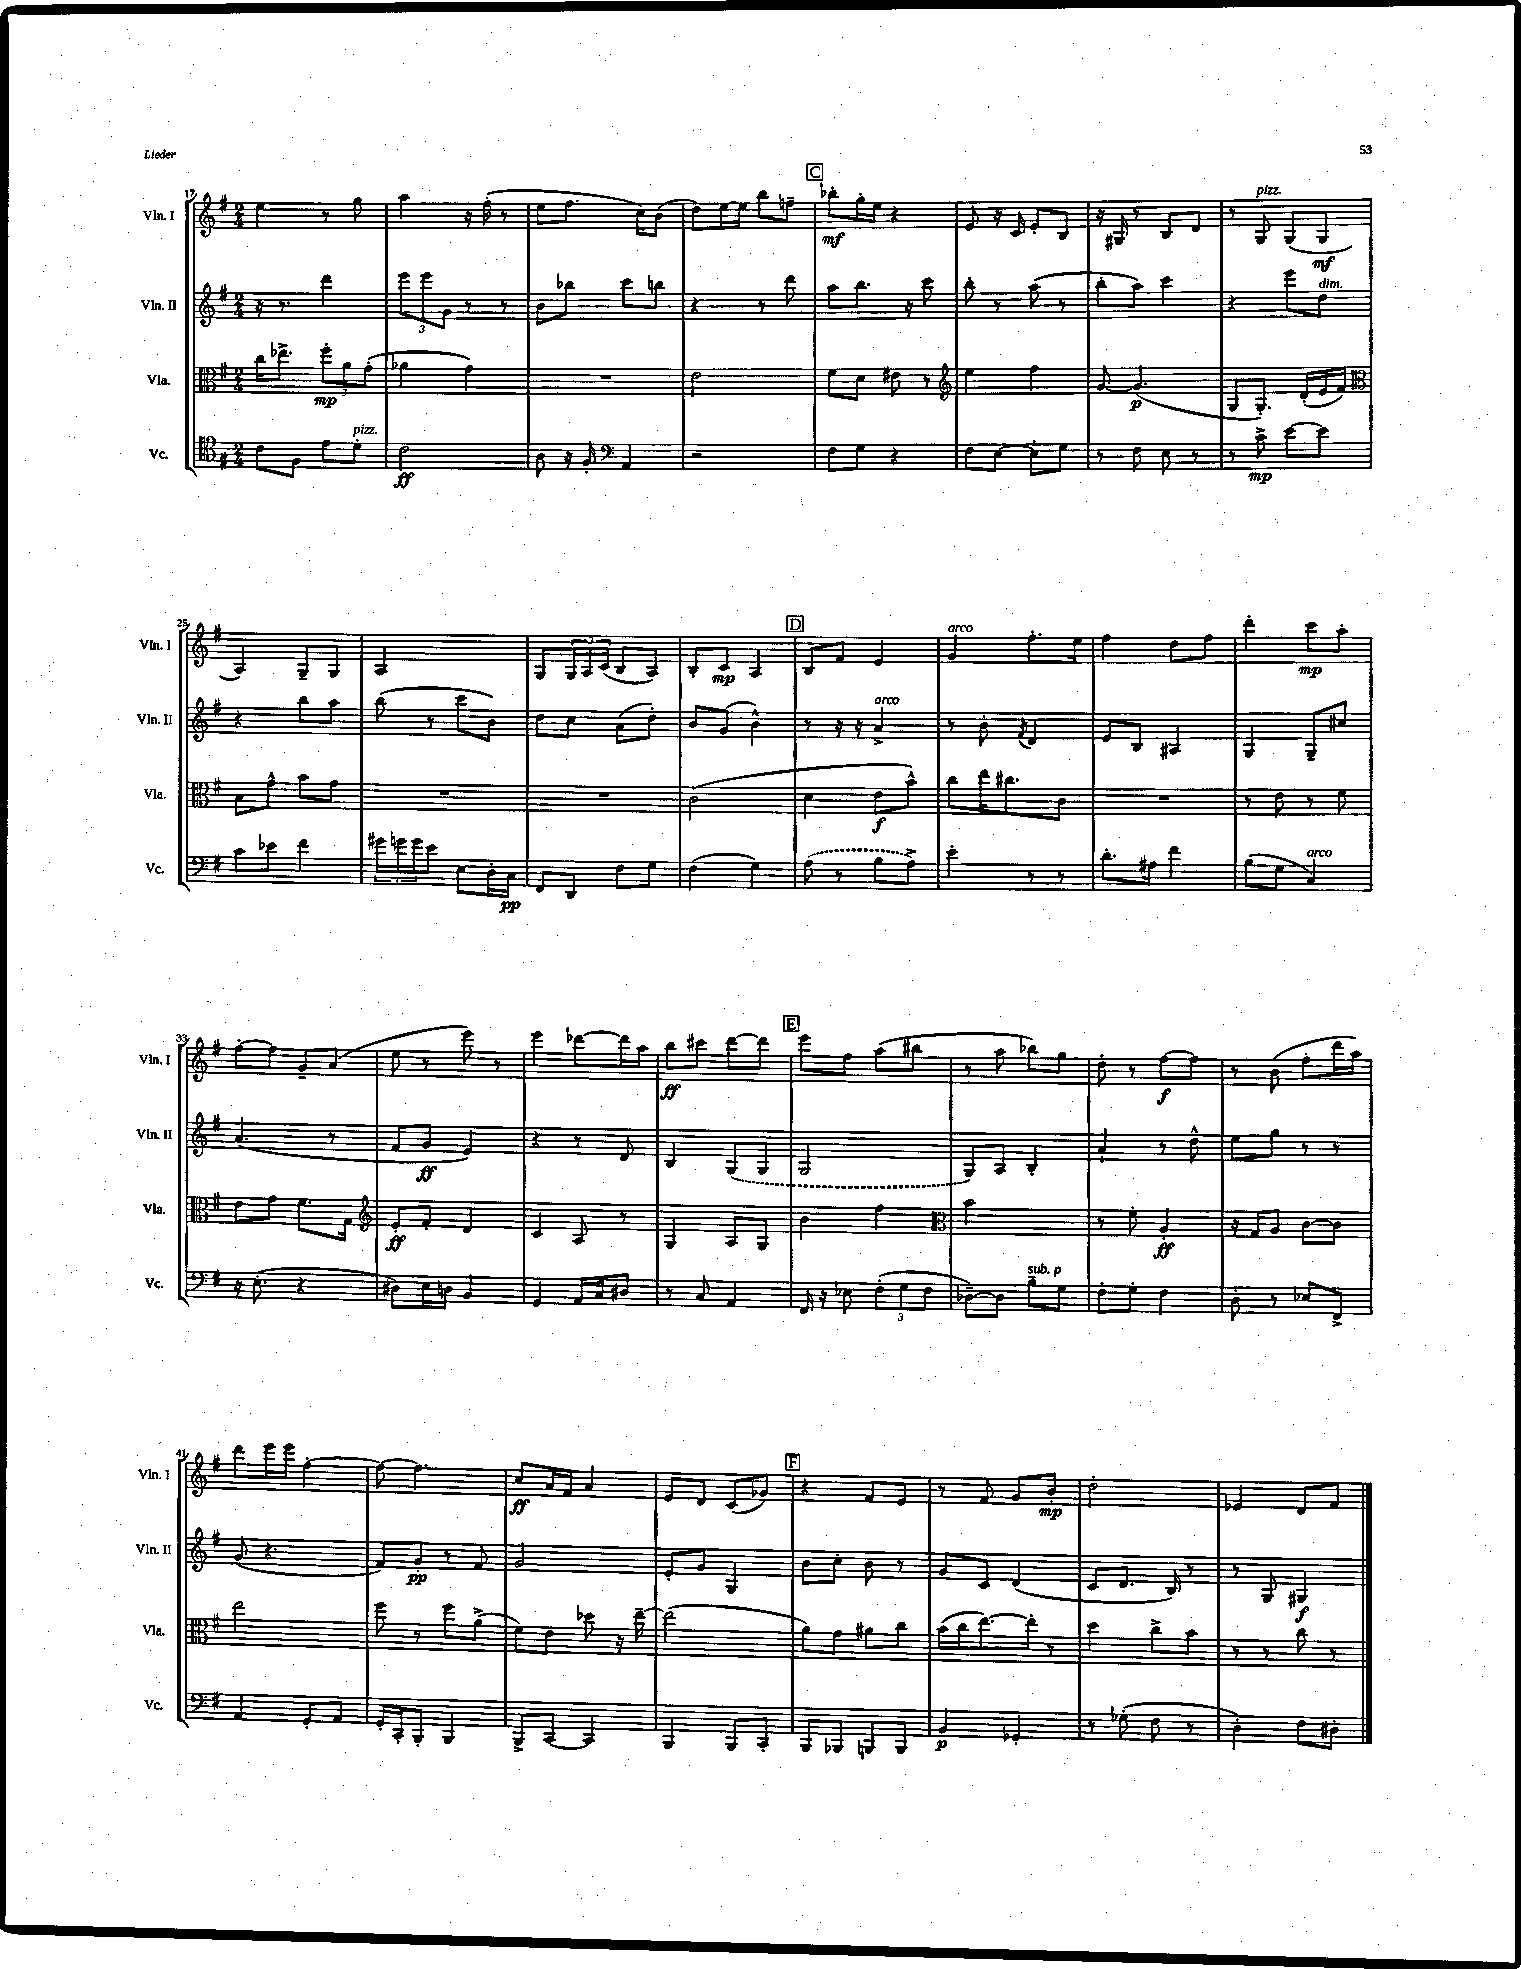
<<
\new StaffGroup <<
\new Staff = "s0" \with { instrumentName = "Vln. I" shortInstrumentName = "Vln. I" } {
    \clef treble \key g \major \numericTimeSignature \time 2/4
    e''4 r8 g''8 |
    a''4 r16 fis''16-.( r8 |
    e''8 fis''8. c''16) b'8( |
    d''8) e''16~ e''16 b''8 f''8-- |
    \mark \markup { \box "C" } bes''8-.\mf g''16-. e''16 r4 |
    e'8 r16 c'16 e'8-. b8 |
    r16 gis16 r8 b8 d'8 |
    r8 g8^\markup { \italic "pizz." } g8( g8\mf |
    a4) g8-- g8 |
    a2 |
    g8 \tuplet 3/2 { g16 a16 c'16( } b8 a8) |
    b8-. c'8\mp a4 |
    \mark \markup { \box "D" } b8 fis'8 e'4 |
    g'4^\markup { \italic "arco" } fis''8.-. e''16 |
    fis''4 d''8 fis''8 |
    d'''4-. c'''8\mp a''8-. |
    fis''8~-. fis''8 g'8-- a'8( |
    e''8 r8 e'''8) r8 |
    e'''4 des'''8~ des'''16 a''16 |
    b''8\ff cis'''8 d'''8~ d'''8 |
    \mark \markup { \box "E" } e'''8 fis''8 a''8( bis''8 |
    r8 a''8 bes''8) g''8 |
    d''8-. r8 fis''8~\f fis''8 |
    r8 b'8( fis''8-. d'''16 a''16) |
    d'''8 e'''16 e'''16 fis''4~-. |
    fis''8~ fis''4. |
    c''8\ff a'16 fis'16 a'4 |
    e'8 d'8 c'8( ges'8) |
    \mark \markup { \box "F" } r4 fis'8 e'8 |
    r8 fis'8 g'8 b'8-.\mp |
    d''2-. |
    ees'4 d'8 fis'8 \bar "|." |
}
\new Staff = "s1" \with { instrumentName = "Vln. II" shortInstrumentName = "Vln. II" } {
    \clef treble \key g \major \numericTimeSignature \time 2/4
    r16 r8. d'''4 |
    \tuplet 3/2 { e'''8 e'''8 g'8 } r8 r8 |
    b'8 bes''8 c'''8 b''8 |
    r4 r8 d'''8 |
    \mark \markup { \box "C" } a''8 b''8. r16 c'''8 |
    b''8-. r8 a''8( r8 |
    b''8-. a''8) c'''4 |
    r4 e'''8 d''8^\markup { \italic "dim." } |
    r4 b''8 a''8 |
    b''8( r8 c'''8 b'8) |
    d''8 c''8 a'8( d''8-.) |
    b'8 g'8( b'4-^) |
    \mark \markup { \box "D" } r8 r16 r16 a'4->^\markup { \italic "arco" } |
    r8 b'8-. \acciaccatura { fis'8 } d'4 |
    e'8 b8 ais4 |
    g4 g8-- cis''8 |
    a'4.( r8 |
    fis'8 g'8\ff e'4) |
    r4 r8 d'8 |
    b4 \once \slurDashed g8( g8 |
    \mark \markup { \box "E" } g2 |
    g8) a8 b4-. |
    a'4-! r8 d''8-^ |
    e''8 g''8 r8 r8 |
    g'8( r4. |
    fis'8) g'8-.\pp r8 fis'8 |
    g'2 |
    e'8-. g'8 g4 |
    \mark \markup { \box "F" } b'8 c''8-. b'8 r8 |
    g'8 c'8 d'4( |
    c'8 d'8. b16) r8 |
    r8 g8 gis4\f \bar "|." |
}
\new Staff = "s2" \with { instrumentName = "Vla." shortInstrumentName = "Vla." } {
    \clef alto \key g \major \numericTimeSignature \time 2/4
    c''16 ees''8.-> \tuplet 3/2 { fis''8-.\mp a'8 g'8-.( } |
    aes'4 g'4) |
    R2 |
    e'2 |
    \mark \markup { \box "C" } fis'8 d'8 eis'8 r8 |
    \clef treble e''4 fis''4 |
    g'8~ g'4.\p( |
    g8 g8.-.) d'16-.( e'16 fis'16) |
    \clef alto b8 g'8-^ b'8 g'8 |
    R2 |
    R2 |
    c'2( |
    \mark \markup { \box "D" } d'4 e'8\f b'8-^) |
    c''8 e''16 cis''8. c'8 |
    R2 |
    r8 e'8 r8 fis'8 |
    e'8 g'8 fis'8. g16 |
    \clef treble e'8-.\ff fis'8-. d'4 |
    c'4 a8 r8 |
    g4 a8 g8 |
    \mark \markup { \box "E" } b'4 fis''4 |
    \clef alto b'2 |
    r8 fis'8-. a4-.\ff |
    r16 g16 a8 c'8~ c'8 |
    e''2 |
    fis''8 r8 fis''8 a'8->( |
    fis'8) e'8 des''8 r16 e''16~-- |
    e''2( |
    \mark \markup { \box "F" } a'8) g'8 ais'8 c''8 |
    b'16( c''16 e''8.~) e''16-. r8 |
    d''4 c''8-> b'8 |
    r8 r8 c''8 r8 \bar "|." |
}
\new Staff = "s3" \with { instrumentName = "Vc." shortInstrumentName = "Vc." } {
    \clef tenor \key g \major \numericTimeSignature \time 2/4
    c'8 fis8 e'8 d'8-.^\markup { \italic "pizz." } |
    c'2\ff |
    a8 r16 fis16-. \clef bass a,4 |
    r2 |
    \mark \markup { \box "C" } fis8 g8 r4 |
    fis8 e8~ e8-. g8 |
    r8 fis8 e8 r8 |
    r8 c'8->\mp e'8~ e'8 |
    c'8 ees'8 fis'4 |
    \tuplet 3/2 { gis'16 g'16 g'16 } e'8 e8 d16-. c16\pp |
    fis,8 d,8 fis8 g8 |
    fis4( g4) |
    \mark \markup { \box "D" } \once \slurDashed a8( r8 b8 a8->) |
    e'4-. r8 r8 |
    d'8.-. ais16 fis'4 |
    b8( g8 c4^\markup { \italic "arco" }) |
    r16 e8.-.( r4 |
    dis8) e16 d16 b,4 |
    g,4 a,16 c16 dis8 |
    r8 c8 a,4 |
    \mark \markup { \box "E" } fis,16 r16 ees8 \tuplet 3/2 { fis8-.( g8 fis8 } |
    des8~--) des8 b8--^\markup { \italic "sub. p" } g8 |
    fis8-. g8-. fis4 |
    d8-. r8 ees8 fis,8-> |
    a,4 g,8-. a,8 |
    g,16-. c,16-. b,,8-. b,,4 |
    b,,8-> c,8~ c,4 |
    b,,4 b,,8 c,8-. |
    \mark \markup { \box "F" } b,,8 bes,,8 b,,8 b,,8 |
    b,4\p ges,4-. |
    r8 ges8-.( fis8 r8 |
    d4-.) fis8 dis8-. \bar "|." |
}
>>
>>
\layout { \context { \Score currentBarNumber = #17 } }
